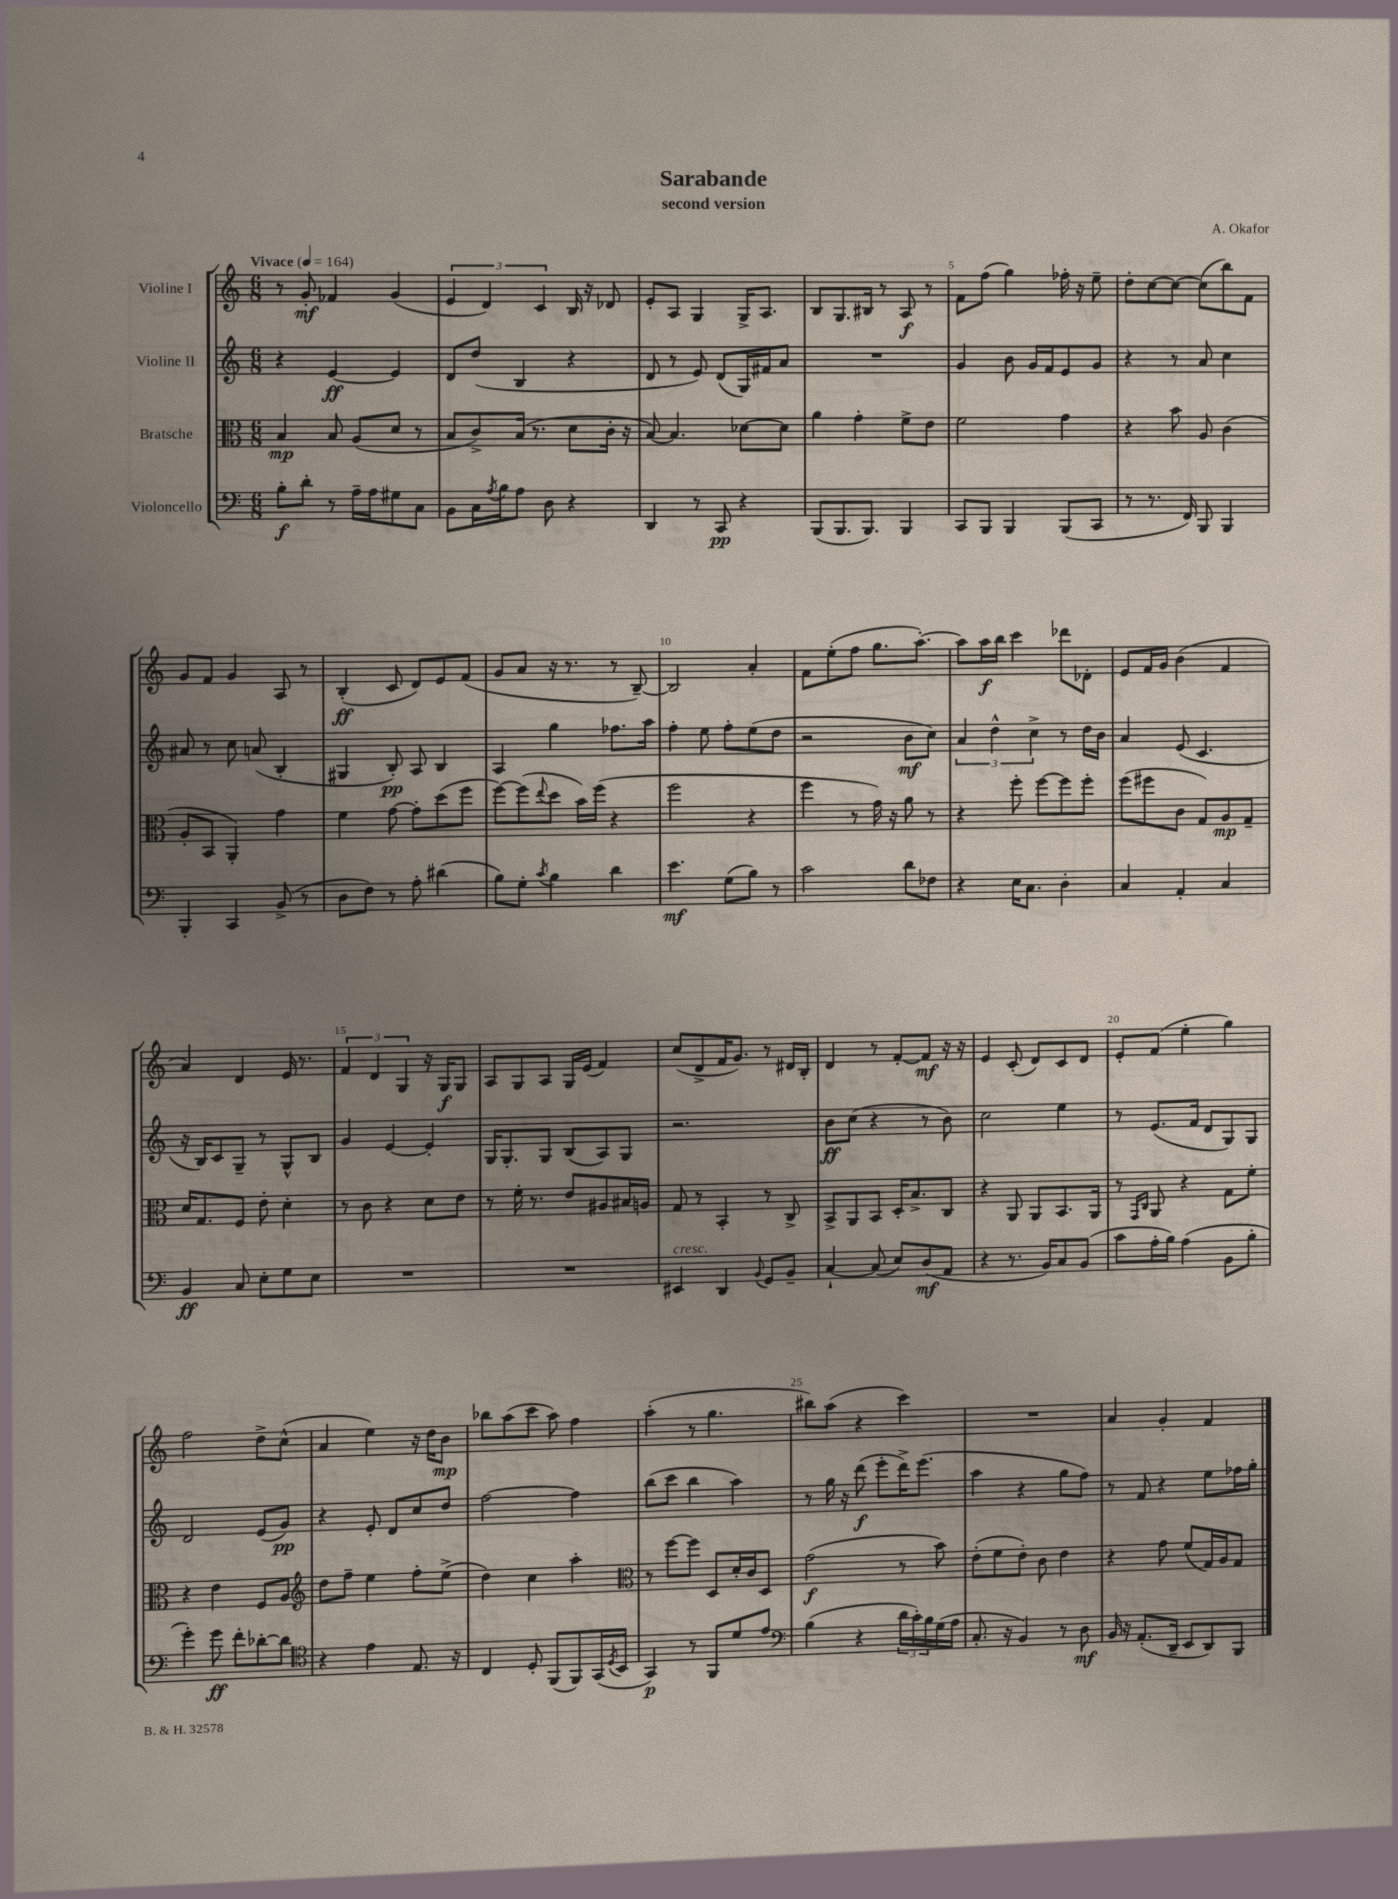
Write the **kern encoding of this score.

**kern	**kern	**kern	**kern
*staff4	*staff3	*staff2	*staff1
*clefF4	*clefC3	*clefG2	*clefG2
*k[]	*k[]	*k[]	*k[]
*M6/8	*M6/8	*M6/8	*M6/8
*MM164	*MM164	*MM164	*MM164
8B'\L	4B/	4r	8r
8d'\J	.	.	8g'/
8r	8B/	[4e/	4f-/
16A~\LL	(8A/L	.	.
16A\J	.	.	.
8G#\	8d/J	4e/]	(4g/
8C\J	8r	.	.
=	=	=	=
8BB\L	8B/L	8d/L	6e/
16C\L	8c^/)	(8dd/J	.
.	.	.	6d/)
8qA/	.	.	.
16B\J	.	.	.
8A\J	(16B/Jk	4B/	.
.	8.r	.	.
.	.	.	6c/
8D\	.	.	.
4r	8d\L	4r	16B/
.	.	.	16r
.	16c'\Jk	.	8d-/
.	16r	.	.
=	=	=	=
4DD/	[8B/)	8d/	8e'/L
.	4.B/]	8r	8A/J
8r	.	8e/)	4G/
8CC/	.	(8d/L	.
4r	[8d-\L	16G/L)	16G^/LK
.	.	16f#/J	8.A/J
.	8d-\]J	8a/J	.
=	=	=	=
(8BBB/L	4a\	2.r	8B/L
8.BBB/	.	.	8.G/
.	4g'\	.	.
8.BBB/J)	.	.	16B#/Jk
.	.	.	8r
4BBB/	8f^\L	.	8A/
.	8e\J	.	8r
=	=	=	=
8CC/L	2f\	4g/	8f\L
8BBB/J	.	.	(8ff\J
4BBB/	.	8b\	4gg\)
.	.	16g/LL	.
.	.	16f/J	.
(8BBB/L	4g\	8e/	16ff-'\
.	.	.	16r
8CC/J	.	8g/J	8ee~\
=	=	=	=
8r	4r	4r	8dd'\L
8.r	.	.	[8cc\
.	8b\	8r	8cc\_J
16FF/)	.	.	.
8BBB/	8A/	8a/	(8cc\]L
4BBB/	(4c\	4cc\	8bb\)
.	.	.	8f\J
=	=	=	=
4BBB'/	8A'/L	8a#/	8g/L
.	8BB/J	8r	8f/J
4CC/	4AA'/)	8cc\	4g/
.	.	(8a/	.
(8BB^/	4g\	4B'/	8A/
8r	.	.	8r
=	=	=	=
8D\L	4f\	4G#/	(4B'/
8F\J)	.	.	.
8r	[8g\	8B'/)	8c/
8A'\	8g'\]L	8A/	8d/L)
(4d#\	(8dd\	4B/	8e/
.	8ff\J	.	(8f/J
=	=	=	=
8B\L)	[8ff\L)	4A/	8g/L
8G'\J	(8ff\]	.	8a/J
8qc/	8qqee/	.	.
4B\	8dd\J	4gg\	16r
.	.	.	8.r
.	16b\LL)	.	.
.	(16ff\JJ	.	.
4d\	4r	8.ff-\L	8r
.	.	.	[8B~/)
.	.	16aa\Jk	.
=	=	=	=
4.e\	2ff\	4ff'\	2B/]
.	.	8ee\	.
(8G\L	.	8ff'\L	.
8B\J)	4r	(8ee\	4a'/
8r	.	8dd\J	.
=	=	=	=
2c\	4ff\	2r	8f\L
.	.	.	(8ee'\
.	8r	.	8ff\J
.	16g\)	.	8.gg\L
.	16r	.	.
8d\L	8a\	8b\L	.
.	.	.	[8.aa'\J)
8F-\J	8r	8cc\J)	.
=	=	=	=
4r	4r	6a/	8aa\]L
.	.	.	16aa\L
.	.	6dd^^\	.
.	.	.	16bb\JJ
16E\LK	8ff'\	.	4ccc\
8.C\J	.	.	.
.	.	6cc^\	.
.	[8ff\L	.	.
4D'\	8ff\]	8r	8ddd-\L
.	8ff'\J	16dd\LL	8d-'\J
.	.	16b\JJ	.
=	=	=	=
4C/	(8ff\L	4a/	8e/L
.	8ff#\	.	16f/L
.	.	.	16g/JJ
4AA'/	8c\J	(8e/	(4b\
.	8G/L)	4.c/	.
4C/	8A/	.	4f/
.	8G~/J	.	.
=	=	=	=
4BB/	16d/LK	16r	4a/)
.	8.G/	16B/LK)	.
.	.	8c/	.
8C/	8F/J	8G~/J	4d/
8E'\L	8e'\	8r	.
8G\	4d'\	8G^^/L	16e/
.	.	.	8.r
8E\J	.	8B/J	.
=	=	=	=
2.r	8r	4g/	6f/
.	8c\	.	.
.	.	.	6d/
.	4r	[4e/	.
.	.	.	6G/
.	8d\L	4e'/]	16r
.	.	.	16G/LK
.	8e\J	.	8G/J
=	=	=	=
2.r	8r	16G/LK	8A/L
.	.	8.G'/	.
.	16f'\	.	8G/
.	8.r	.	.
.	.	8G/J	8A/J
.	8e/L	(8B/L	16G/LL
.	.	.	(16e/JJ
.	8A#/	8A/)	4f/)
.	16B#/L	8G/J	.
.	16A/JJ	.	.
=	=	=	=
4EE#/	8G/	2.r	(8cc/L
.	8r	.	8d^/
4DD/	4BB'/	.	16f/K
.	.	.	8.g/J)
8qqBB/	.	.	.
8GG/L	8r	.	8r
8BB~/J	8C^/	.	16d#/LL
.	.	.	16B'/JJ
=	=	=	=
[4C`/	8BB^/L	8b\L	4d/
.	8AA/	(8cc\J	.
(8C/]	8BB/J	4r	8r
8E/L)	16D'/LK	.	[8f'/L
.	8.B^/	.	.
(8D/	.	8r	8f/]J
8AA/J	8C/J	8b\)	16r
.	.	.	16r
=	=	=	=
4r	4r	2cc\	4e/
8.r	8AA/	.	(8c'/
.	8AA/L	.	8d/L)
16BB/LK)	.	.	.
8C/	8.BB/	4ee\	8c/
(8BB/J	.	.	8d/J
.	16AA/Jk	.	.
=	=	=	=
8c\L	8r	8r	8e'/L
.	16qqGG/LL	.	.
.	16qqC/JJ	.	.
16A'\L	8AA/	(8.e/L	(8f/J
16B\JJ)	.	.	.
(4A\	4r	.	4ee'\
.	.	16f/Jk	.
.	.	8d/L	.
8BB\L	8G\L	8G/)	4gg\)
8B'\J	8f'\J	8G/J	.
=	=	=	=
4g'\)	4r	2d/	2ff\
8g\	4e\	.	.
8f'\L	.	.	.
[8d-'\	8F/L	(8e/L	8dd^\L
8d-\]J	8A/J	8g/J)	(8cc^^\J
=	=	=	=
*clefC4	*clefG2	*	*
4r	8dd\L	4r	4a/
.	8ff~\J	.	.
4e\	4ee\	8e'/	4ee\)
.	.	8d/L	.
8.E/	8ff'\L	8cc/	16r
.	.	.	16dd\LK
.	(8ee^\J	8dd/J	8b\J
16r	.	.	.
=	=	=	=
4C/	4dd\)	[2ff\	8bb-\L
.	.	.	(8aa\
8D'/	4cc\	.	8ccc\J
(8FF/L	.	.	8aa\)
8FF/)	4aa'\	4ff\]	4ff\
(16GG/L	.	.	.
8qD/	.	.	.
16BB/JJ	.	.	.
=	=	=	=
*	*clefC3	*	*
4GG/)	8r	(8bb\L	(4aa'\
.	[8ff\L	8ccc\J	.
8r	8ff\]J	4bb\	8r
8FF/L	8D/L	.	4.gg\
8d/	16d'/L	4aa\)	.
.	16c/J	.	.
8e/J	8D/J	.	.
=	=	=	=
*clefF4	*	*	*
(4B\	(2g\	8r	8bb#\L)
.	.	16gg\	(8aa\J
.	.	16r	.
4r	.	(8ddd\	4r
.	.	8eee'\L	.
24d\LL	8r	16ddd^\K)	4ccc\)
24c'\)	.	.	.
.	.	(8.eee\J	.
24B\	.	.	.
(16G\	8b\)	.	.
16A\JJ	.	.	.
=	=	=	=
8.C'/	(8e'\L	4aa\	2.r
.	8f\	.	.
16r	.	.	.
4BB/)	8e'\J)	4r	.
.	8c\	.	.
8r	4e\	8gg\L	.
8D\	.	8ff\J)	.
=	=	=	=
16BB/	4r	8r	4a/
16r	.	.	.
(8.AA'/L	.	8f/	.
.	8g\	4r	4g'/
16DD~/Jk	.	.	.
8EE/L	(8f/L	.	.
8DD/)	16G/L)	8ee\L	4f/
.	16A/J	.	.
8BBB/J	8G/J	16ff-\L	.
.	.	16gg'\JJ	.
==	==	==	==
*-	*-	*-	*-
